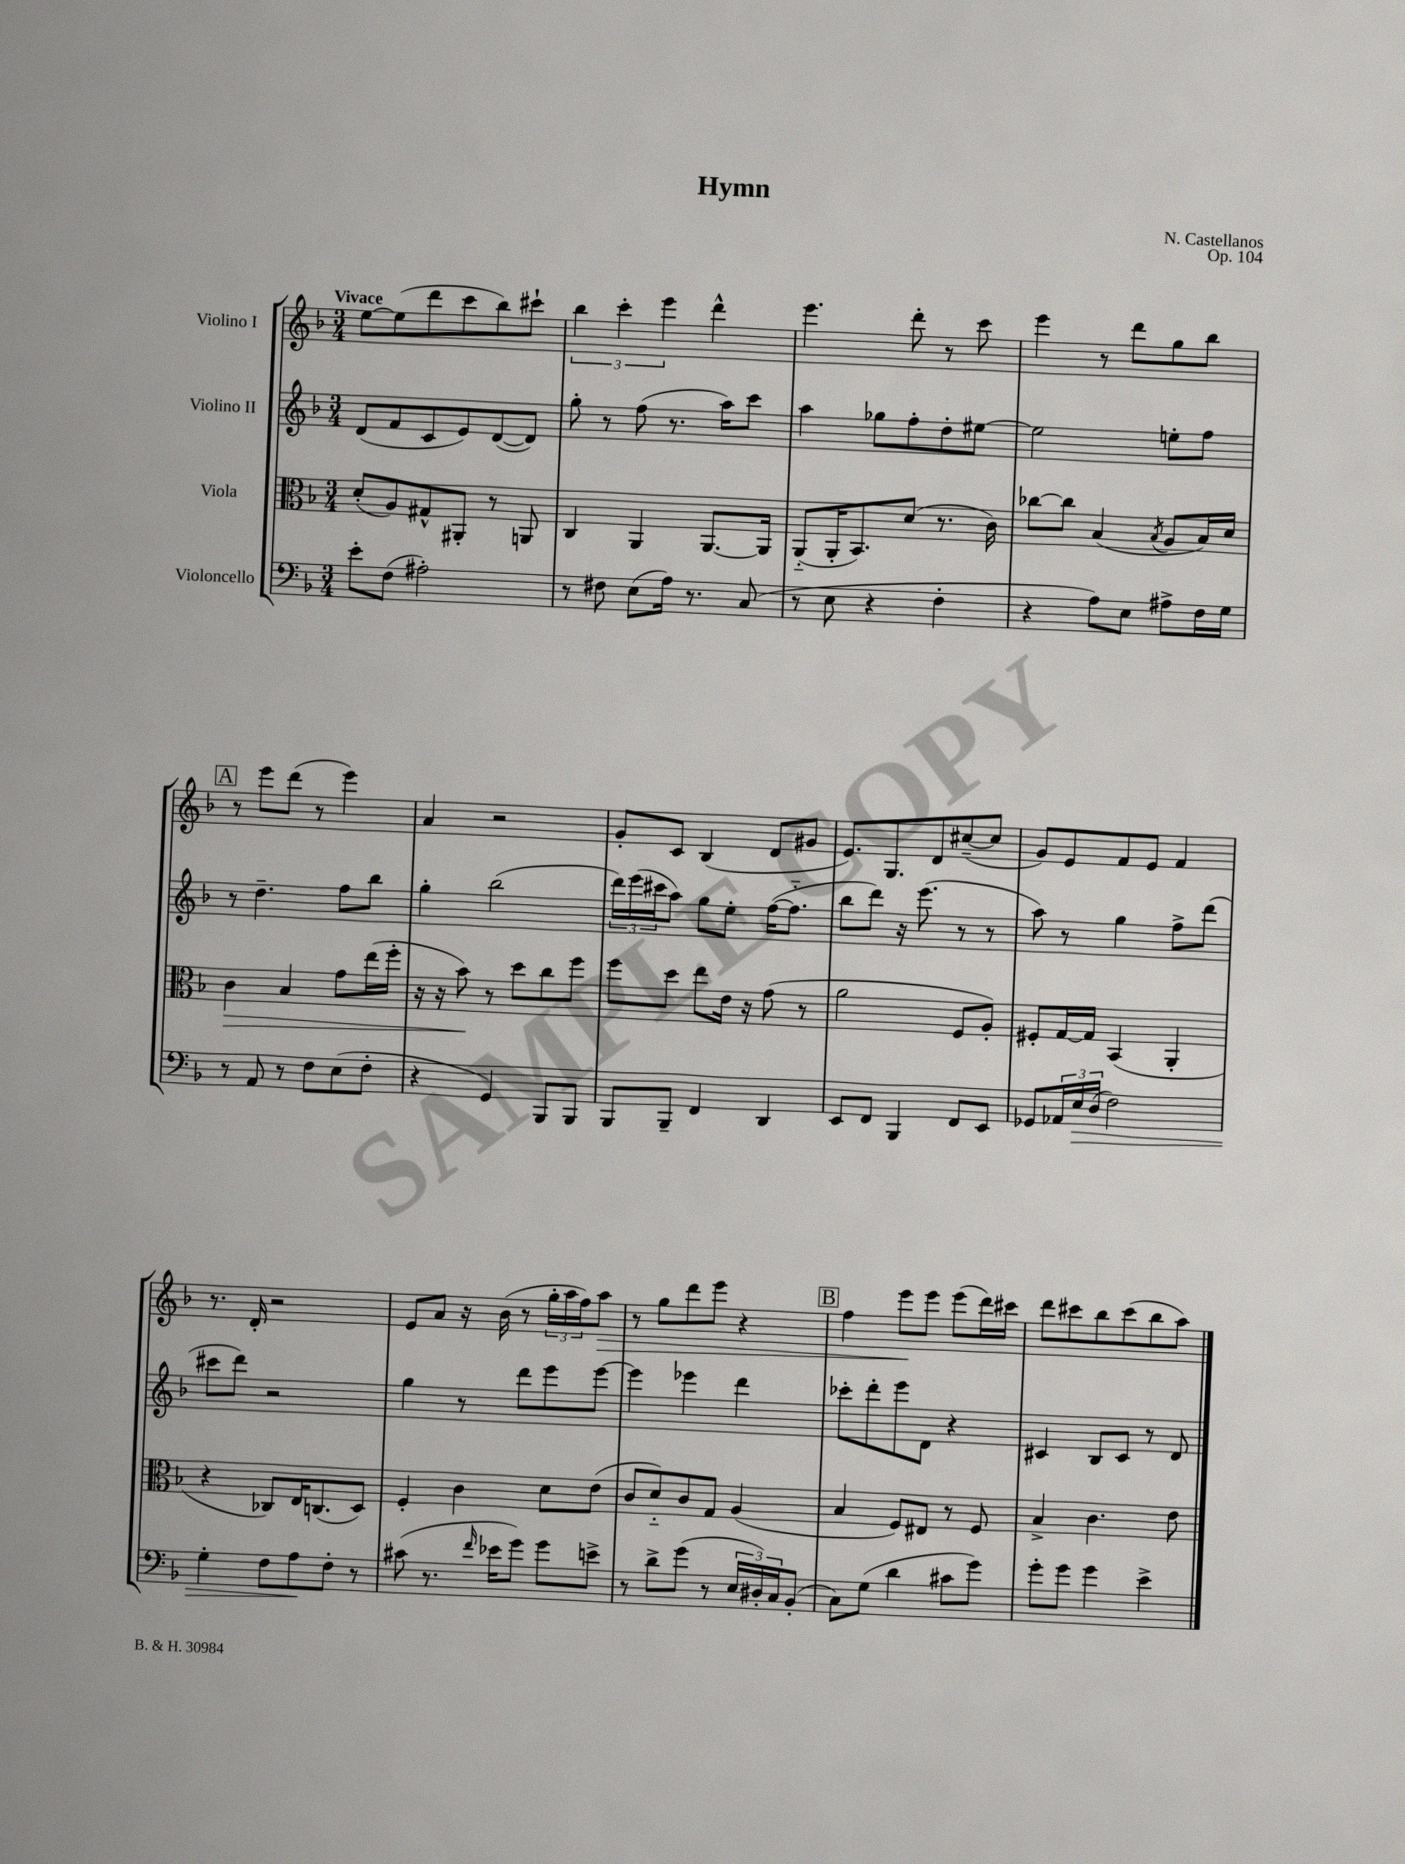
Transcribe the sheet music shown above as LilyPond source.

\header { title = "Hymn" composer = "N. Castellanos" opus = "Op. 104" }
<<
\new StaffGroup <<
\new Staff = "s0" \with { instrumentName = "Violino I" } {
    \clef treble \key f \major \numericTimeSignature \time 3/4 \tempo "Vivace"
    e''8~ e''8( d'''8 c'''8 bes''8) cis'''8-! |
    \tuplet 3/2 { bes''4 c'''4-. e'''4 } d'''4-^ |
    e'''4. d'''8-. r8 c'''8 |
    e'''4 r8 d'''8 g''8 bes''8 |
    \mark \markup { \box "A" } r8 e'''8 d'''8( r8 e'''4) |
    a'4 r2 |
    g'8-. c'8 bes4( d'8 gis'8 |
    e'8.) g8. d'8 cis''8~--( cis''8 |
    g'8) e'8 f'8 e'8 f'4 |
    r8. d'16-. r2 |
    e'8 a'8 r16 bes'16( r8 \tuplet 3/2 { g''16-. a''16 f''16) } a''8\> |
    r8 g''8 d'''8 e'''8 r4 |
    \mark \markup { \box "B" } f''4 e'''8\! e'''8 e'''8( d'''16) cis'''16 |
    d'''8 cis'''8 bes''8 cis'''8( bes''8 a''8) \bar "|." |
}
\new Staff = "s1" \with { instrumentName = "Violino II" } {
    \clef treble \key f \major \numericTimeSignature \time 3/4
    d'8( f'8 c'8 e'8) d'8~( d'8) |
    g''8-. r8 f''8( r8. a''16) c'''8 |
    a''4 ges''8 f''8-. d''8-. eis''8~ |
    eis''2 e''8-. f''8 |
    \mark \markup { \box "A" } r8 d''4.-- f''8 bes''8 |
    g''4-. bes''2( |
    \tuplet 3/2 { d'''16) e'''16( cis'''16 } a''8) g''8 e''8-. f''16~( f''8.-_ |
    bes''8 d'''8) r16 e'''8.( r8 r8 |
    a''8) r8 g''4 f''8-> d'''8( |
    cis'''8 d'''8) r2 |
    g''4 r8 d'''8 e'''8 e'''8~ |
    e'''4 ees'''4 d'''4 |
    \mark \markup { \box "B" } ces'''8-. d'''8-. e'''8 d'8 r4 |
    cis'4 bes8 cis'8 r8 d'8 \bar "|." |
}
\new Staff = "s2" \with { instrumentName = "Viola" } {
    \clef alto \key f \major \numericTimeSignature \time 3/4
    d'8-.( a8) gis8-^ ais,8-. r8 a,8 |
    c4 a,4 a,8.~ a,16 |
    a,8-_( a,16-. bes,8.) d'8( r8. c'16) |
    ces''8~ ces''8 bes4( \acciaccatura { bes8 } a8 bes16) d'16 |
    \mark \markup { \box "A" } c'4\> bes4 g'8 e''16( f''16-. |
    r16 r16 bes'8\!) r8 d''8 c''8 f''8 |
    f''8 d''8 e''8 e'16 r16 g'8( r8 |
    a'2 f8 a8-.) |
    fis8-. g16~ g16 bes,4( a,4-. |
    r4 ces8) e16 c8.( d8) |
    f4-. c'4 d'8 e'8( |
    c'8 d'8-_) c'8 g8 a4( |
    \mark \markup { \box "B" } bes4 f8) eis8 r8 f8 |
    bes4-> c'4. e'8 \bar "|." |
}
\new Staff = "s3" \with { instrumentName = "Violoncello" } {
    \clef bass \key f \major \numericTimeSignature \time 3/4
    e'8-. f8( ais2-.) |
    r8 fis8 e8( a16) r8. c8( |
    r8 e8 r4 f4-. |
    r4 a8) e8 ais8-> f16 g16 |
    \mark \markup { \box "A" } r8 a,8 r8 f8 e8( f8-. |
    r4 g,4) bes,,8 bes,,8 |
    bes,,8 bes,,8-- f,4 d,4 |
    e,8 f,8 bes,,4 f,8 e,8 |
    ges,8 \tuplet 3/2 { aes,16 e16\> d16( } f2) |
    g4-. f8 a8\! f8-. r8 |
    cis'8( r8. \grace { f'16 } ees'16 g'8) g'8 e'8-> |
    r8 d'8-> g'8( r8 \tuplet 3/2 { e16 dis16-.) c16 } bes,8-.( |
    \mark \markup { \box "B" } c8) g8( d'4 cis'8 g'8) |
    g'8-. g'8 g'4 e'4-> \bar "|." |
}
>>
>>
\layout { \context { \Score \remove "Bar_number_engraver" } }
